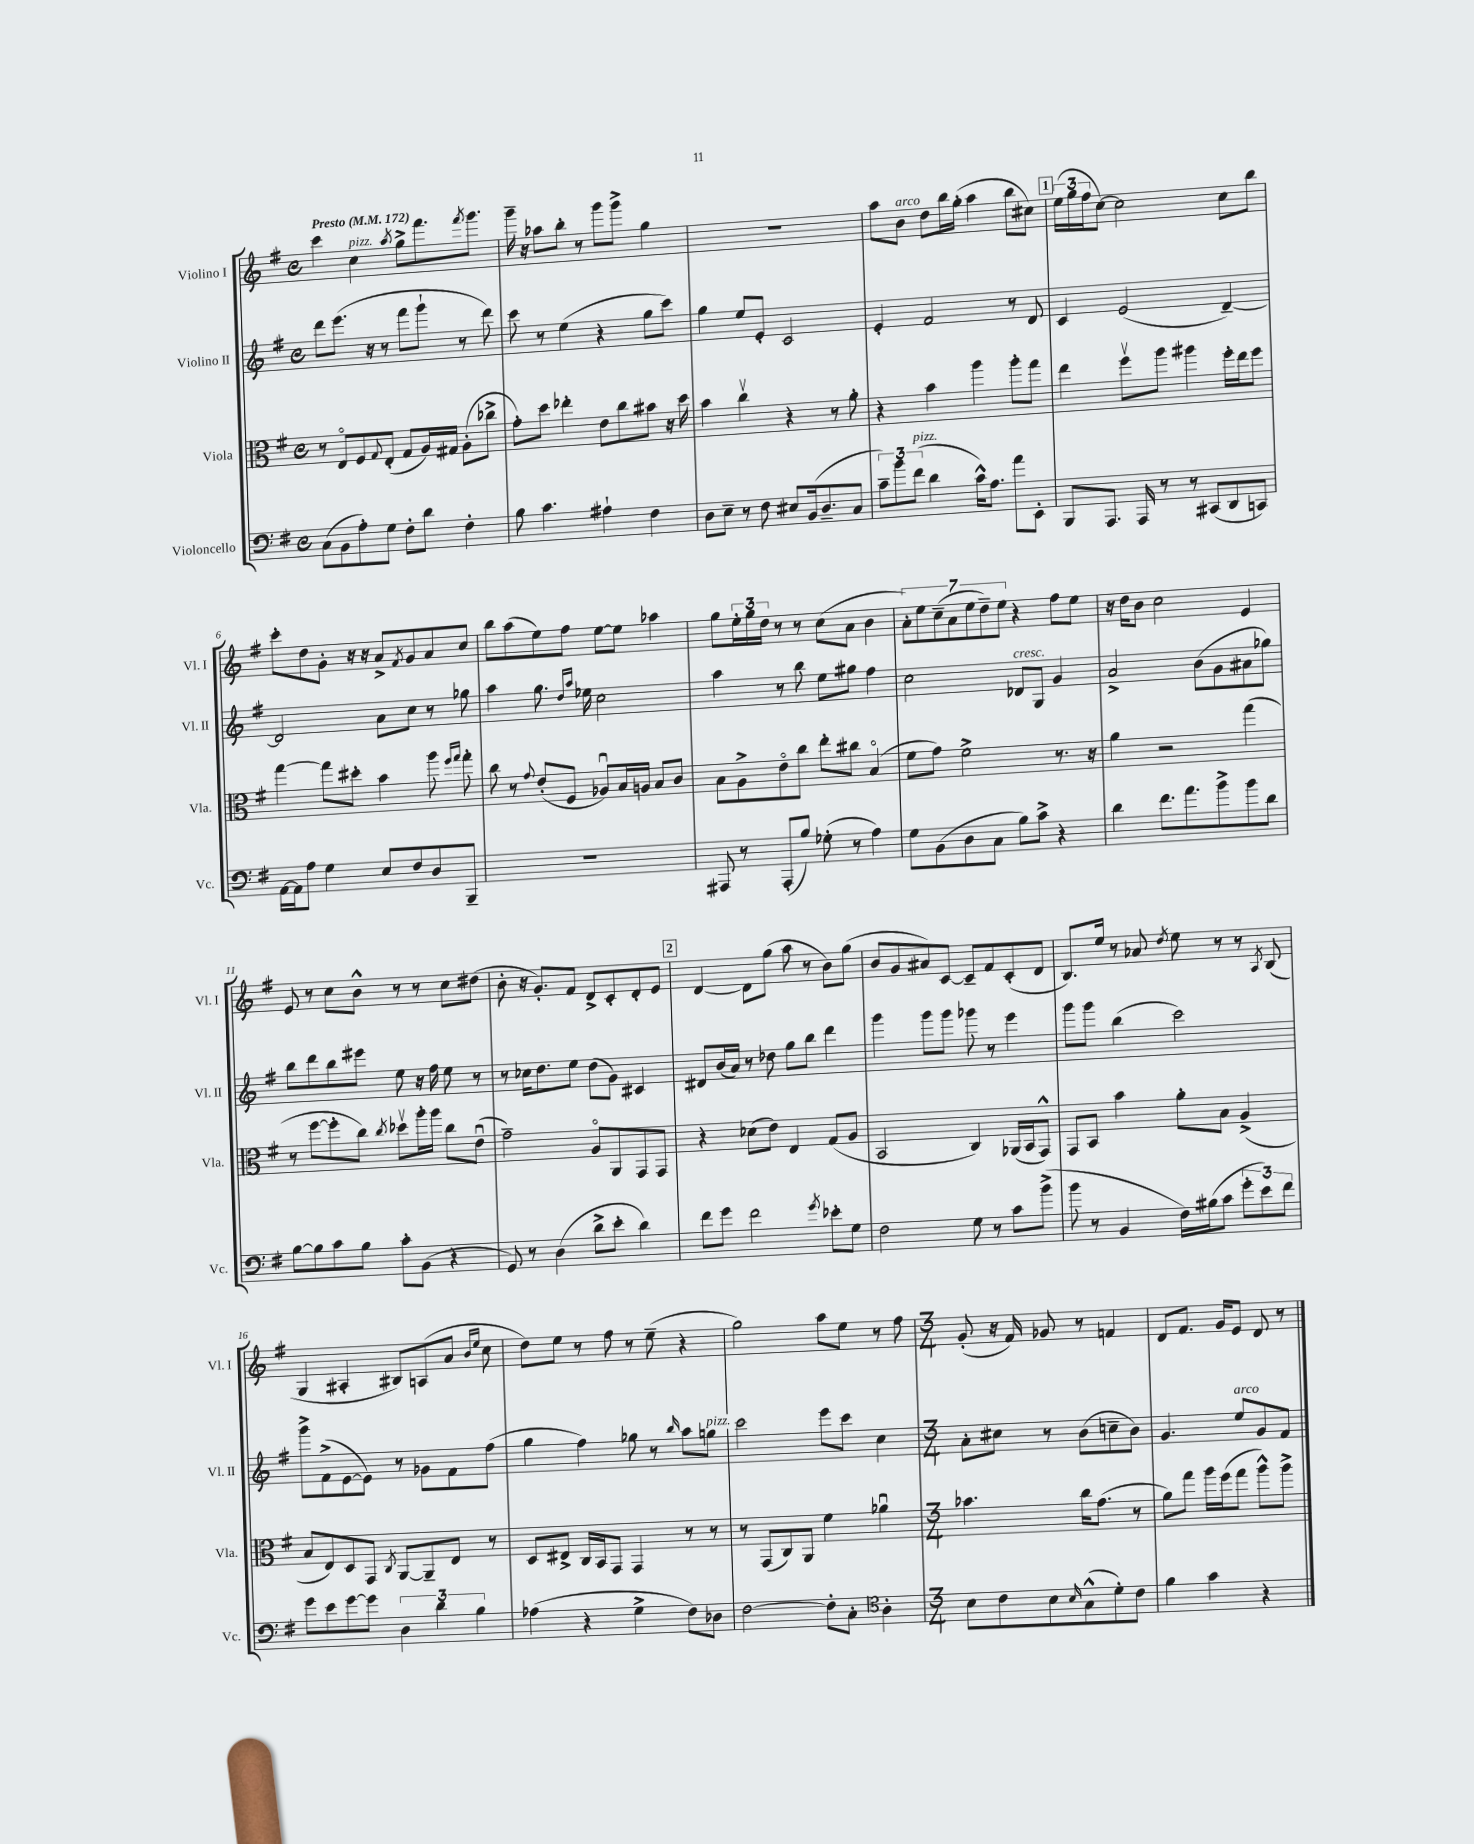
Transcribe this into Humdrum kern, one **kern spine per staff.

**kern	**kern	**kern	**kern
*staff4	*staff3	*staff2	*staff1
*clefF4	*clefC3	*clefG2	*clefG2
*k[f#]	*k[f#]	*k[f#]	*k[f#]
*M4/4	*M4/4	*M4/4	*M4/4
*met(c)	*met(c)	*met(c)	*met(c)
*MM172	*MM172	*MM172	*MM172
(8C	8r	8ddd	4ccc
8BB	8Eo	(8.eee	.
8A')	8F#	.	4cc
.	.	16r	.
.	8qqG	.	.
8G	(8E'	8r	.
.	.	.	8qaa
8F#'	8G	8fff#	8gg^
8d	16A)	8ggg`	8.fff#
.	16G#	.	.
4F#'	(8A'	8r	.
.	.	.	8qfff#
.	.	.	8.ggg
.	8cc-^	8ddd)	.
=	=	=	=
8B	8g')	8ccc	16ggg~
.	.	.	16r
4.c	8dd	8r	8aa-
.	4ee-'	(4ee	8bb'
.	.	.	8r
4A#`	8e	4r	8ggg
.	8cc	.	8ggg^
4F#	8b#	8gg	4gg
.	16r	8ccc)	.
.	16dd	.	.
=	=	=	=
8D	4b	4gg	1r
8E~	.	.	.
8r	4ccv	8ee	.
8F#	.	8e'	.
8E#	4r	2c	.
(16BB	.	.	.
8.D~	.	.	.
.	8r	.	.
8C	8a'	.	.
=	=	=	=
12c~)	4r	4e'	8aa
12b	.	.	.
.	.	.	8b
(12f#	.	.	.
4d	4b	2f#	8dd
.	.	.	16bb
.	.	.	(16gg'
16c^^)	4aa	.	4aa
8.A	.	.	.
8a	8aa'	8r	8bb
8EE'	8gg	8d	8cc#)
=	=	=	=
8BBB	4ee	4c	(24ee
.	.	.	24gg
.	.	.	24ff#
8.AAA	.	.	[8cc)
.	8ff#v	(2e	2cc]
16AAA	.	.	.
8r	8aa	.	.
8r	4aa#	.	.
(8CC#	.	.	.
8DD	16ff#'	[4d~)	8cc
.	16ee	.	.
8CC)	8ff#	.	8bb
=	=	=	=
[16AA	[4gg	2d]	8ccc'
16AA]	.	.	.
8A	.	.	8dd
4G	8gg]	.	8g'
.	8dd#'	.	16r
.	.	.	16r
8E	4b	8a	8a^
.	.	.	8qf#
8F#	.	8cc	8g
8D	8aa	8r	8a
.	16qqff#	.	.
.	16qqgg	.	.
8BBB~	8gg'	8gg-	8cc
=	=	=	=
1r	8cc	4aa	8bb
.	8r	.	(8aa
.	8qqg	.	.
.	(8e'	8.gg	8ee)
.	8F#	.	8ff#
.	.	16qqdd	.
.	.	16qqaa	.
.	.	16ee-	.
.	8A-u)	2cc	[8ee
.	16B	.	8ee]
.	16A	.	.
.	8B	.	4aa-
.	8c	.	.
=	=	=	=
8AAA#	8B	4aa	8gg
8r	8A^	.	24ee'
.	.	.	24gg
.	.	.	24dd
(8AAA#'	8eo	8r	8r
8B)	8cc	8bb	8r
(8G-'	8ee'	8ee	(8cc
8r	8cc#	8gg#	8a
4A)	(4Bo	4ff#	4b
=	=	=	=
8G	8f#	2cc	14a')
.	.	.	14ee
(8BB	8g)	.	.
.	.	.	(14cc~
.	.	.	14a
8D	2f#^	.	.
.	.	.	14ee
.	.	.	14dd~)
8C	.	.	.
.	.	.	14ee
8B)	.	8d-	4r
8c^	.	8G	.
4r	8.r	4g	8ff#
.	.	.	8ee
.	16r	.	.
=	=	=	=
4d	4a	2a^	16r
.	.	.	16dd
.	.	.	8b
8.f#	2r	.	2cc
8.a	.	.	.
.	.	(8b	.
8b^	.	8g	.
8b	(4gg	8a#	4e
8d	.	8gg-)	.
=	=	=	=
[8B	8r	8bb	8e
8B]	[8ff#	8ddd	8r
8c	8ff#']	8bb	8cc
8B	8cc)	8eee#	8b^^
.	8qcc	.	.
8c'	8dd-v	8ee	8r
(8BB	16aa'	16r	8r
.	16aa	16ff#	.
4r	8cc	8ee	8cc
.	(8eu	8r	(8dd#
=	=	=	=
8GG)	2g~)	8r	8b'
8r	.	16cc-	16r
.	.	8.dd	8.g')
(4D	.	.	.
.	.	8ee	8f#
8d^	8Ao	(8dd	8d^
8e'	8AA	8g)	8c'
4d)	8GG	4c#	8d'
.	8GG	.	8e
=	=	=	=
8f#	4r	8d#	[4d
8g	.	(16b	.
.	.	16a)	.
2f#	(8d-	8r	8d]
.	8e)	8dd-	(8gg
.	4E	8gg	8aa
.	.	8bb	8r
8qg	.	.	.
8e-'	(8G	4ddd	8b)
8G	8A	.	(8gg
=	=	=	=
2F#	2BB	4ggg	8b
.	.	.	8g
.	.	8ggg	8a#)
.	.	8ggg	[8c
8G	4C)	8ggg-	8c~]
8r	.	8r	8f#
8c	(16AA-	4eee	(8c'
.	16BB	.	.
(8b^	8GG^^)	.	8d
=	=	=	=
8b	8GG	8ggg	8.B)
8r	8BB	8ggg	.
.	.	.	16ee
4BB	4b	(4bb	8r
.	.	.	8a-
.	.	.	8qdd
16F#)	8a'	2ccc)	8ee
(16B#	.	.	.
8c	8B	.	8r
12g'	(4A^	.	8r
12e)	.	.	.
.	.	.	8qA
.	.	.	(8B
12f#	.	.	.
=	=	=	=
8g	8B	8ggg^	4G
8e	8E)	(8f#^	.
[8g	8D	[8e	4A#'
8g]	8GG	8e])	.
.	8qC	.	.
6D	[8AA	8r	8B#)
.	8AA~]	8g-	(8A
6d	.	.	.
.	8E	8f#	8a
6B	.	.	.
.	.	.	16qqb
.	.	.	16qqee
.	8r	(8ff#	8cc
=	=	=	=
(4A-	8D	4gg	8dd)
.	8E#^	.	8ee
4r	16C	4ff#)	8r
.	16BB	.	.
.	8GG	.	8ff#
4G^	4GG	8gg-	8r
.	.	8r	(8ee~
.	.	16qqbb	.
8F#)	8r	8aa	4r
8D-	8r	8gg	.
=	=	=	=
[2F#	8r	2ccc	2gg)
.	(8GG	.	.
.	8C)	.	.
.	8AA	.	.
8F#']	4f#	8eee	8aa
8C'	.	8ccc	8ee
*clefC4	*	*	*
4A'	4a-u	4cc	8r
.	.	.	8ff#
=	=	=	=
*M3/4	*M3/4	*M3/4	*M3/4
8B	4.b-	8a'	(8g'
8c	.	8cc#	16r
.	.	.	16f#)
8B	.	8r	8g-
16qqB	.	.	.
(8G^^	16cc	(8b	8r
.	(8.g	.	.
8d')	.	8cc~	4f
8c	8r	8b)	.
=	=	=	=
4f#	8a)	4.g	8d
.	8gg	.	8.f#
4g	16aa	.	.
.	(16ff#	.	16g
.	8gg	8ee	8e
4r	8aa^^)	8g	8d
.	8aa^	8f#	8r
==	==	==	==
*-	*-	*-	*-
